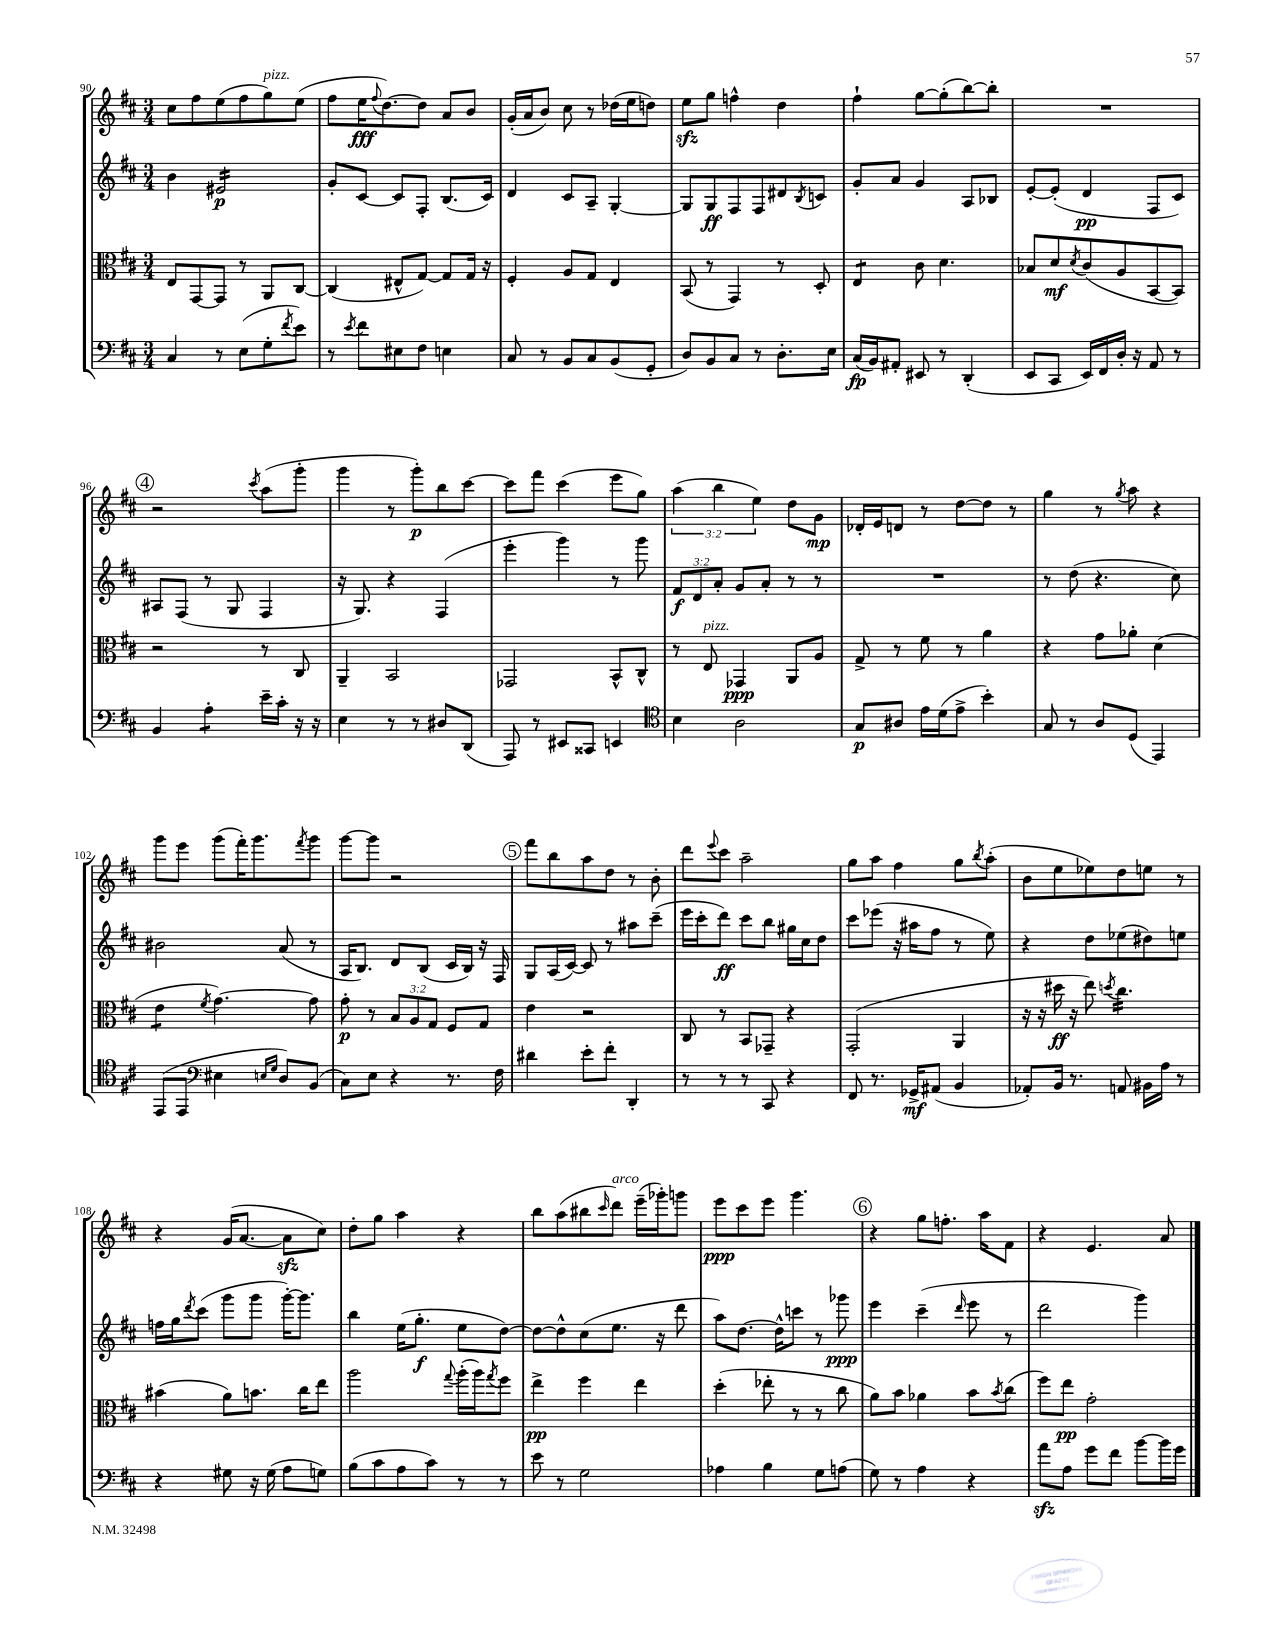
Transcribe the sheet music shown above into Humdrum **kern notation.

**kern	**kern	**kern	**kern
*staff4	*staff3	*staff2	*staff1
*clefF4	*clefC3	*clefG2	*clefG2
*k[f#c#]	*k[f#c#]	*k[f#c#]	*k[f#c#]
*M3/4	*M3/4	*M3/4	*M3/4
4C#	8E	4b	8cc#
.	[8GG	.	8ff#
8r	8GG]	2e#	(8ee
(8E	8r	.	8ff#
8G'	8AA	.	8gg)
8qf#	.	.	.
8e)	[8C#	.	(8ee
=	=	=	=
8r	(4C#]	8g'	8ff#
8qe	.	.	.
8f#	.	[8c#	16ee
.	.	.	8qqff#
.	.	.	[8.dd)
8E#	8E#^^	8c#]	.
8F#	[8G)	8F#'	8dd]
4E	8G]	(8.B	8a
.	16G	.	8b
.	16r	16c#)	.
=	=	=	=
8C#	4F#'	4d	(16g'
.	.	.	16a
8r	.	.	8b)
8BB	8A	8c#	8cc#
8C#	8G	8A~	8r
(8BB	4E	[4G'	(16dd-
.	.	.	16ee
8GG'	.	.	8dd)
=	=	=	=
8D)	(8BB	8G]	8ee
8BB	8r	8G	8gg
8C#	4GG)	8F#	4ff^^
8r	.	8F#	.
8.D'	8r	8d#	4dd
.	.	8qB	.
.	8D'	8c	.
16E	.	.	.
=	=	=	=
(16C#	4E	8g'	4ff#`
16BB)	.	.	.
8AA#'	.	8a	.
8EE#	8c#	4g	[8gg
8r	4.d	.	(8gg']
(4DD'	.	8A	[8bb)
.	.	8B-	8bb']
=	=	=	=
8EE	8B-	[8e'	2.r
8CC#	8d	(8e']	.
.	8qd	.	.
16EE)	(8c#	4d	.
16FF#	.	.	.
16D'	8A	.	.
16r	.	.	.
8AA	[8BB	8F#	.
8r	8BB])	8c#)	.
=	=	=	=
4BB	2r	8A#	2r
.	.	(8F#	.
4A'	.	8r	.
.	.	8G	.
.	.	.	8qccc#
16e~	8r	4F#	(8aa
16c#'	.	.	.
16r	8C#	.	8ggg'
16r	.	.	.
=	=	=	=
4E	4AA~	16r	4ggg
.	.	8.G)	.
8r	2BB	4r	8r
8r	.	.	8ggg')
8D#	.	(4F#	8bb
(8DD	.	.	[8ccc#
=	=	=	=
8AAA)	2GG-	4eee'	8ccc#]
8r	.	.	8fff#
8EE#	.	4ggg)	(4ccc#
8CC##	.	.	.
4EE	8BB^^	8r	8eee
.	8C#^^	8ggg	8gg)
=	=	=	=
*clefC4	*	*	*
4B	8r	12f#	(6aa
.	.	12d	.
.	8E	.	.
.	.	12a'	6bb
2A	4GG-	8g	.
.	.	.	6ee)
.	.	8a'	.
.	8AA	8r	8dd
.	8A	8r	8g
=	=	=	=
8G	8G^	2.r	16d-'
.	.	.	16e
8A#	8r	.	8d
16e	8f#	.	8r
(16d	.	.	.
8e^	8r	.	[8dd
4b')	4a	.	8dd]
.	.	.	8r
=	=	=	=
8G	4r	8r	4gg
8r	.	(8dd	.
8A	8g	4.r	8r
.	.	.	8qgg
(8D	8a-'	.	8aa
4EE)	(4d	.	4r
.	.	8cc#)	.
=	=	=	=
(8EE	4e	2b#	8ggg
8EE	.	.	8eee
*clefF4	*	*	*
.	8qf#	.	.
4E#	[4.g)	.	(8ggg
.	.	.	16fff#')
.	.	.	8.ggg
16qqE	.	.	.
16qqG	.	.	.
8D)	.	(8a	.
.	.	.	8qfff#
(8BB	8g]	8r	8ggg
=	=	=	=
8C#)	8g'	16A	[8ggg
.	.	8.B)	.
8E	8r	.	8ggg]
4r	12B	8d	2r
.	12A	.	.
.	.	(8B	.
.	12G	.	.
8.r	8F#	16c#	.
.	.	16B)	.
.	8G	16r	.
16F#	.	16F#	.
=	=	=	=
4d#	4e	8G	8fff#
.	.	(16A	8bb
.	.	[16c#)	.
8e'	2r	8c#]	8aa
8f#'	.	8r	8dd
4DD'	.	8aa#	8r
.	.	(8ccc#~	8b'
=	=	=	=
8r	8C#	16eee	8ddd
.	.	16ccc#'	.
.	.	.	8qqeee
8r	8r	8ddd)	8ccc#
8r	8BB	8ccc#	2aa~
8CC#	8GG-~	8bb	.
4r	4r	16gg#	.
.	.	16cc#	.
.	.	8dd	.
=	=	=	=
8FF#	(2GG'	8ccc#	8gg
8.r	.	(8eee-	8aa
.	.	16r	4ff#
16GG-^	.	16aa#	.
(8AA#	.	8ff#	.
4BB	4AA	8r	8gg
.	.	.	8qbb
.	.	8ee)	(8aa'
=	=	=	=
8AA-')	16r	4r	8b
.	16r	.	.
16BB	16dd#	.	8ee
8.r	16r	.	.
.	8ee)	8dd	8ee-)
.	8qdd	.	.
8AA	4.cc#	(8ee-	8dd
16BB#	.	8dd#)	8ee
16A	.	.	.
8r	.	8ee	8r
=	=	=	=
4r	(4b#	16ff	4r
.	.	16gg	.
.	.	8qddd	.
.	.	(8ccc#	.
8G#	8a)	8ggg	(16g
.	.	.	[8.a
16r	8.b	8ggg	.
(16G#	.	.	.
8A	.	[16ggg')	8a]
.	16cc#	8.ggg]	.
8G)	8ee	.	8cc#)
=	=	=	=
(8B	2aa	4bb	8dd'
8c#	.	.	8gg
8A	.	(16ee	4aa
.	.	8.gg'	.
8c#)	.	.	.
.	8qqgg	.	.
8r	(16aa'	8ee	4r
.	16aa)	.	.
.	8qgg	.	.
8r	8ff#	[8dd)	.
=	=	=	=
8e	4ee^	8dd_	8bb
8r	.	8dd^^]	(8aa
2G	4ff#	(8cc#	8bb#
.	.	.	16qqccc#
.	.	8.ee	8ddd)
.	4ee	.	(16eee~
.	.	16r	16ggg-')
.	.	8ddd	8ggg
=	=	=	=
4A-	(4dd'	8aa)	8eee
.	.	[8.dd	8ccc#
4B	8ee-'	.	8eee
.	.	16dd^^]	.
.	8r	8ccc	4.ggg
8G	8r	8r	.
(8A	8cc#	8ggg-	.
=	=	=	=
8G)	8a)	4eee	4r
8r	8b	.	.
4A	4a-	(4ccc#~	8gg
.	.	.	8.ff'
.	.	16qqddd	.
4r	8b	8eee	.
.	.	.	16aa
.	8qb	.	.
.	(8cc#	8r	8f#
=	=	=	=
8a	8ff#)	2ddd	4r
8A	8ee	.	.
8g	2g'	.	4.e
8f#	.	.	.
[8b	.	4ggg)	.
16b]	.	.	8a
16g	.	.	.
==	==	==	==
*-	*-	*-	*-
